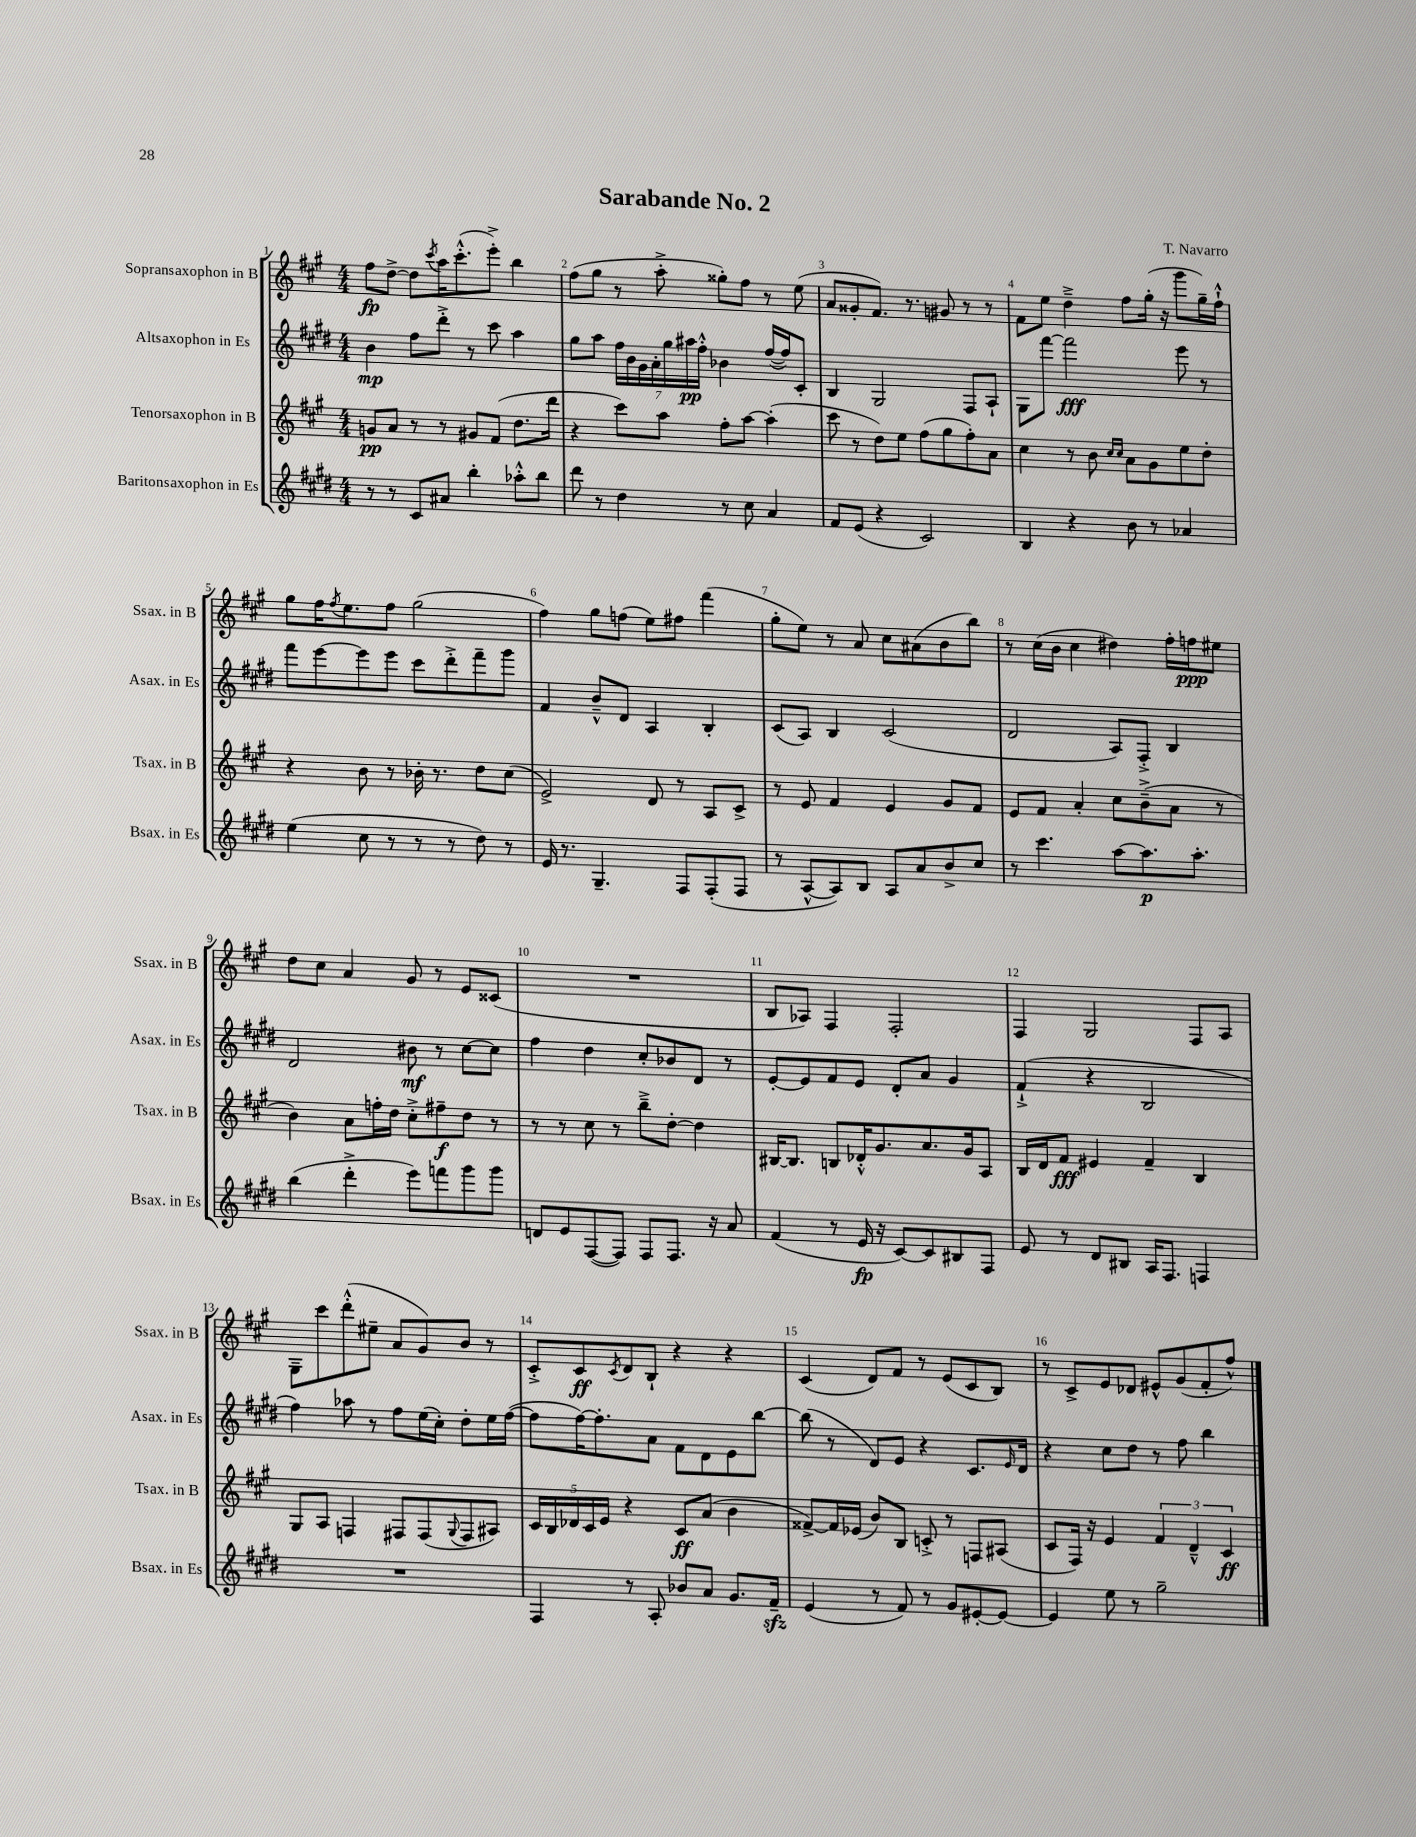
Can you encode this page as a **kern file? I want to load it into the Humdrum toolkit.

**kern	**kern	**kern	**kern
*staff4	*staff3	*staff2	*staff1
*clefG2	*clefG2	*clefG2	*clefG2
*k[f#c#g#d#]	*k[f#c#g#]	*k[f#c#g#d#]	*k[f#c#g#]
*M4/4	*M4/4	*M4/4	*M4/4
8r	8g/L	4b\	8ff#\L
8r	8a/J	.	[8dd^\J
8c#/L	8r	8ff#\L	8dd\]L
.	.	.	8qccc#/
8a#/J	8r	8ddd#'^\J	16aa\K
.	.	.	(8.ccc#'^^\
4bb'\	8g#/L	8r	.
.	(8f#/J	8ccc#\	8eee'^\J)
8aa-'^^\L	8.dd\L	4aa\	4bb\
8bb\J	.	.	.
.	16ddd\Jk	.	.
=	=	=	=
8ddd#\	4r	8gg#\L	(8ff#\L
8r	.	8aa\J	8gg#\J
4dd#\	8ccc#\L)	28ff#\LL	8r
.	.	28b\	.
.	.	28g#\	.
.	.	28a'\	.
.	8aa\J	.	8aa'^\
.	.	28gg#\	.
.	.	28aa#\	.
.	.	28ff#'^^\JJ	.
8r	8ff#'\L	4b-\	8gg##'\L)
8cc#\	[8aa\J	.	8ff#\J
4a/	(4aa'\]	([16ff#/LL	8r
.	.	16ff#/]J)	.
.	.	8c#'/J	(8ee\
=	=	=	=
8f#/L	8ccc#\	4B/	8a/L
(8e/J	8r	.	8g##'/
4r	8dd\L)	2G#/	8.f#/J)
.	8ee\J	.	.
.	.	.	8.r
2c#/)	(8ff#\L	.	.
.	8gg#\	.	8g#/
.	8ff#'\)	8F#/L	8r
.	8a\J	8A`/J	8r
=	=	=	=
4B/	4cc#\	8G#\L	8f#\L
.	.	[8fff#\J	8ee\J
4r	8r	2fff#\]	4dd~^\
.	8b\	.	.
.	16qqcc#/LL	.	.
.	16qqcc#/JJ	.	.
8b\	8a\L	.	8ff#\L
8r	8g#\	.	(16gg#'\Jk
.	.	.	16r
4a-/	8ee\	8eee\	8ggg#\L
.	8dd'\J	8r	16gg#~\L)
.	.	.	16ff#`^^\JJ
=	=	=	=
(4ee\	4r	8fff#\L	8gg#\L
.	.	[8eee\	16ff#\K
.	.	.	8qff#/
.	.	.	8.ee\
8cc#\	8b\	8eee\]	.
8r	8r	8eee\J	8ff#\J
8r	16b-'\	8ccc#\L	(2gg#\
.	8.r	.	.
8r	.	8ddd#'^\	.
8dd#\)	8dd\L	8fff#~\	.
8r	(8cc#\J	8ggg#\J	.
=	=	=	=
16e/	2e^/)	4f#/	4ff#\)
8.r	.	.	.
4.G#~/	.	8b~^^/L	8gg#\L
.	.	8d#/J	(8ff\J
.	8d/	4A/	8ee\L)
8F#/L	8r	.	8ff#\J
(8F#'/	8A/L	4B'/	(4fff#\
8F#/J	8c#^/J	.	.
=	=	=	=
8r	8r	(8c#/L	8gg#'\L
[8A^^/L	8e/	8A/J)	8ee\J)
8A/])	4f#/	4B/	8r
8B/J	.	.	8a/
8A/L	4e/	(2c#/	8cc#\L
8a/	.	.	(8a#\
8b^/	8g#/L	.	8b\
8cc#/J	8f#/J	.	8bb\J)
=	=	=	=
8r	8e/L	2d#/	8r
4.ccc#\	8f#/J	.	(16cc#\LL
.	.	.	16b\JJ
.	4a'/	.	4cc#\
[8aa\L	8cc#\L	8A/L)	4dd#\)
8.aa\]	(8b~^\	8F#'^/J	.
.	8a\J	4B/	16ff#'\LL
8.aa'\J	.	.	16ff\J
.	8r	.	8ee#\J
=	=	=	=
(4bb\	4b\)	2d#/	8dd\L
.	.	.	8cc#\J
4ddd#'^\	8a\L	.	4a/
.	16ff'\L	.	.
.	16dd\JJ	.	.
8eee\L)	8cc#'^\L	8b#\	8g#/
8fff\	8ff#~\	8r	8r
8ggg#\	8dd\J	[8cc#\L	8e/L
8ggg#\J	8r	8cc#\]J	(8c##/J
=	=	=	=
8d/L	8r	4ff#\	1r
8e/	8r	.	.
([8F#/	8cc#\	4dd#\	.
8F#/]J)	8r	.	.
8F#/L	8bb~^\L	8cc#'/L	.
8.F#/J	[8dd'\J	8b-/	.
.	4dd\]	8d#/J	.
16r	.	.	.
8a/	.	8r	.
=	=	=	=
(4f#/	[16B#/LK	[8e'/L	8B/L
.	8.B#/]J	.	.
.	.	8e/]	8A-/J)
8r	8B/L	8f#/	4F#/
16e/	16d-'^^/K	8e/J	.
16r	8.g#/	.	.
[8c#/L)	.	8d#'/L	2F#'/
8c#/]	8.a/	8a/J	.
8B#/	.	4g#/	.
.	16g#/k	.	.
8F#/J	8A/J	.	.
=	=	=	=
8e/	16B/LL	(4f#`^/	4F#/
.	16d/J	.	.
8r	8f#/J	.	.
8d#/L	4e#/	4r	2G#/
8B#/J	.	.	.
16A/LK	4f#~/	2B/	.
8.F#/J	.	.	.
4F/	4B/	.	8F#/L
.	.	.	8A/J
=	=	=	=
1r	8G#/L	4ff#\)	8G#~\L
.	8A/J	.	8ccc#\
.	4F/	8aa-\	(8ddd'^^\
.	.	8r	8ee#~\J
.	8F#/L	8ff#\L	8a/L
.	(8F#/	(16ee\L	8g#/)
.	.	16cc#'\JJ)	.
.	8qqG#/	.	.
.	8F#/	8dd#'\L	8b/J
.	8A#/J)	16ee\L	8r
.	.	([16ff#\JJ	.
=	=	=	=
4F#/	20c#/LL	8ff#\]L	8c#'^/L
.	20B/	.	.
.	20d-/	.	.
.	.	[16ff#\K)	8c#/
.	20c#/	.	.
.	.	8.ff#'\]	.
.	20e/JJ	.	.
.	.	.	8qc#/
8r	4r	.	8d/
8A'/	.	8a\J	8B`/J
8b-/L	8c#/L	8f#\L	4r
8a/J	(8a/J	8d#\	.
8.g#/L	4b\	8e\	4r
.	.	[8bb\J	.
16f#~/Jk	.	.	.
=	=	=	=
(4e/	[8f##^/L)	(8bb\]	(4c#/
.	16f##/]L	8r	.
.	(16e-/JJ	.	.
8r	8b/L)	8d#/L)	8d/L)
8f#/)	8B/J	8e/J	8f#/J
8r	8c'^/	4r	8r
8g#/L	8r	.	(8e/L
[8e#'/	8F/L	8.c#/L	8c#/
8e#/_J	(8A#/J	.	8B/J)
.	.	16qqe/	.
.	.	16d#/Jk	.
=	=	=	=
4e#/]	8c#/L	4r	8r
.	16F#/Jk)	.	8c#^/L
.	16r	.	.
8ee\	4e/	8cc#\L	8e/
8r	.	8dd#\J	8d-/J
2gg#~\	6f#/	8r	8e#^^/L
.	.	8ff#\	(8g#/
.	6d~^^/	.	.
.	.	4bb\	8f#'/
.	6c#/	.	.
.	.	.	8ff#^^/J)
==	==	==	==
*-	*-	*-	*-
